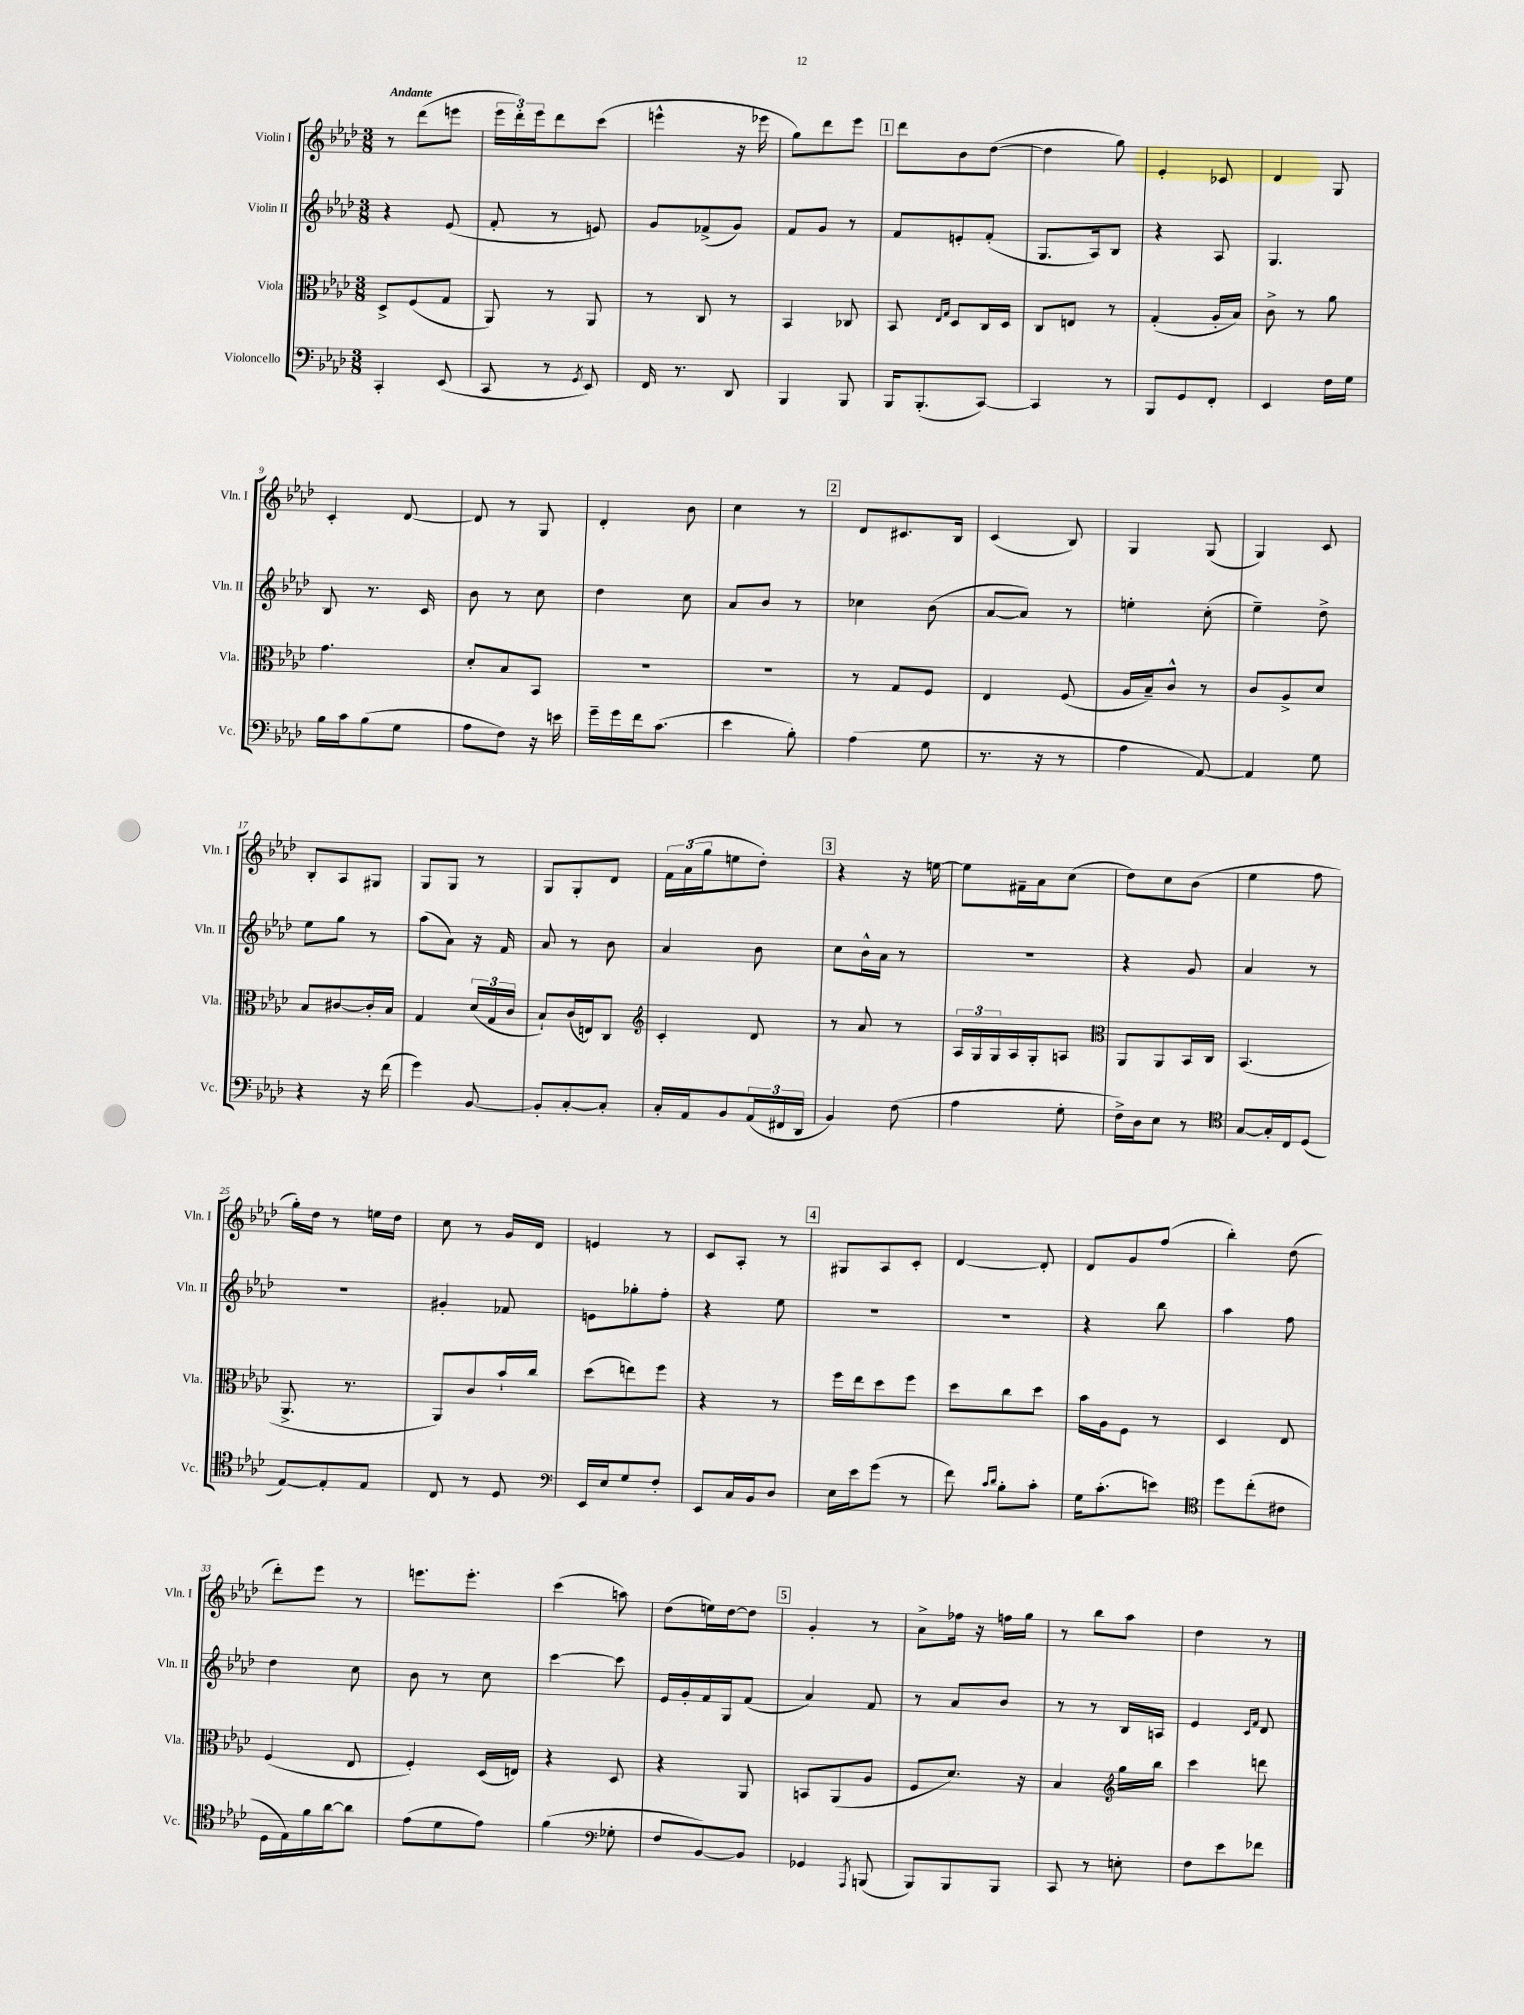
<<
\new StaffGroup <<
\new Staff = "s0" \with { instrumentName = "Violin I" shortInstrumentName = "Vln. I" } {
    \clef treble \key aes \major \numericTimeSignature \time 3/8 \tempo "Andante"
    r8 des'''8( e'''8 |
    \tuplet 3/2 { ees'''16 des'''16-.) ees'''16 } des'''8 c'''8( |
    e'''4-^ r16 ees'''16 |
    g''8) des'''8 ees'''8 |
    \mark \markup { \box "1" } des'''8 bes'8 des''8~( |
    des''4 g''8) |
    ees'4-. ces'8 |
    des'4 g8 |
    c'4-. des'8~ |
    des'8 r8 g8 |
    des'4-. bes'8 |
    c''4 r8 |
    \mark \markup { \box "2" } des'8 cis'8. bes16 |
    c'4( bes8) |
    g4 g8( |
    g4) c'8 |
    bes8-. aes8 gis8 |
    g8 g8 r8 |
    g8 g8-. des'8 |
    \tuplet 3/2 { f'16 aes'16( g''16 } e''8 des''8-.) |
    \mark \markup { \box "3" } r4 r16 e''16~ |
    e''8 fis'16-- aes'16 c''8( |
    des''8) c''8 bes'8( |
    ees''4 f''8 |
    g''16-.) des''16 r8 e''16 des''16 |
    c''8 r8 g'16 des'16 |
    e'4 r8 |
    c'8 aes8-. r8 |
    \mark \markup { \box "4" } gis8 aes8 c'8-. |
    des'4~ des'8-. |
    des'8 g'8 f''8( |
    bes''4-.) des''8( |
    des'''8-.) ees'''8 r8 |
    e'''8. e'''8.-. |
    c'''4( a''8) |
    des''8( e''16) des''16~ des''8 |
    \mark \markup { \box "5" } g'4-. r8 |
    aes'8-> fes''16 r16 f''16 g''16 |
    r8 bes''8 aes''8 |
    des''4 r8 \bar "|." |
}
\new Staff = "s1" \with { instrumentName = "Violin II" shortInstrumentName = "Vln. II" } {
    \clef treble \key aes \major \numericTimeSignature \time 3/8
    r4 ees'8( |
    f'8-. r8 e'8) |
    g'8 fes'8->( g'8) |
    f'8 g'8 r8 |
    \mark \markup { \box "1" } f'8 e'8-. f'8-.( |
    g8. aes16) bes8 |
    r4 aes8 |
    g4. |
    bes8 r8. c'16 |
    bes'8 r8 c''8 |
    des''4 c''8 |
    aes'8 bes'8 r8 |
    \mark \markup { \box "2" } ces''4 bes'8( |
    aes'8~ aes'8) r8 |
    e''4-. c''8-.( |
    ees''4--) des''8-> |
    ees''8 g''8 r8 |
    aes''8( aes'8) r16 f'16 |
    aes'8 r8 bes'8 |
    aes'4 bes'8 |
    \mark \markup { \box "3" } c''8 bes'16-^ aes'16 r8 |
    R4. |
    r4 g'8 |
    aes'4 r8 |
    R4. |
    gis'4-. fes'8 |
    e'8 ges''8-. f''8-. |
    r4 ees''8 |
    \mark \markup { \box "4" } R4. |
    R4. |
    r4 bes''8 |
    aes''4 f''8 |
    des''4 c''8 |
    bes'8 r8 c''8 |
    c'''4~ c'''8 |
    ees'16 g'16-. f'16 g16 f'8( |
    \mark \markup { \box "5" } aes'4) f'8 |
    r8 aes'8 bes'8 |
    r8 r8 bes16 a16 |
    ees'4 \grace { c'16 f'16 } des'8 \bar "|." |
}
\new Staff = "s2" \with { instrumentName = "Viola" shortInstrumentName = "Vla." } {
    \clef alto \key aes \major \numericTimeSignature \time 3/8
    des8-> f8( g8 |
    aes,8) r8 aes,8 |
    r8 c8 r8 |
    bes,4 ces8 |
    \mark \markup { \box "1" } bes,8 \grace { ees16 g16 } des8 c16 des16 |
    c8 e8 r8 |
    g4-.( aes16-. bes16) |
    c'8-> r8 aes'8 |
    g'4. |
    des'8-. bes8 bes,8 |
    R4. |
    R4. |
    \mark \markup { \box "2" } r8 g8 f8 |
    ees4 f8( |
    aes16 bes16--) c'8-^ r8 |
    c'8 aes8-> des'8 |
    bes8 cis'8~ cis'16-. bes16 |
    g4 \tuplet 3/2 { des'16( g16 c'16 } |
    bes8-!) c'16( e16) c8 |
    \clef treble c'4-. des'8 |
    \mark \markup { \box "3" } r8 aes'8 r8 |
    \tuplet 3/2 { aes16 g16 g16 } aes16 g16-. a8 |
    \clef alto aes,8 aes,8 bes,16 c16 |
    bes,4.( |
    aes,8.-> r8. |
    aes,8) c'8 bes'16-! c''16 |
    des''8( e''8) f''8 |
    r4 r8 |
    \mark \markup { \box "4" } f''16 ees''16 des''8 f''8 |
    des''8 c''8 des''8 |
    bes'16 aes16 f8 r8 |
    des4 ees8 |
    f4( ees8 |
    f4-.) des16( e16) |
    r4 des8 |
    r4 aes,8 |
    \mark \markup { \box "5" } b,8 aes,8( aes8 |
    f8 des'8.) r16 |
    bes4 \clef treble g''16 bes''16 |
    c'''4 d'''8 \bar "|." |
}
\new Staff = "s3" \with { instrumentName = "Violoncello" shortInstrumentName = "Vc." } {
    \clef bass \key aes \major \numericTimeSignature \time 3/8
    c,4-. ees,8( |
    c,8 r8 \acciaccatura { g,8 } ees,8) |
    f,16 r8. des,8 |
    bes,,4 bes,,8 |
    \mark \markup { \box "1" } bes,,16 bes,,8.-.( c,8~) |
    c,4 r8 |
    bes,,8 g,8 f,8-. |
    ees,4 f16 g16 |
    bes16 c'16 bes8( g8 |
    aes8 f8) r16 e'16 |
    g'16-- g'16 f'16 c'8.( |
    ees'4 bes8-.) |
    \mark \markup { \box "2" } aes4( g8 |
    r8. r16 r8 |
    aes4 aes,8~) |
    aes,4 g8 |
    r4 r16 f'16( |
    g'4) bes,8~ |
    bes,8-. c8~-. c8-. |
    c16-. aes,16 bes,8 \tuplet 3/2 { aes,16( fis,16 des,16 } |
    \mark \markup { \box "3" } bes,4) f8( |
    aes4 g8-. |
    f16->) des16 ees8 r8 |
    \clef tenor g8~ g16-. c16 des8( |
    ees8~) ees8-. ees8 |
    c8 r8 des8 |
    \clef bass ees,16 ees16 g8 f8-. |
    ees,8 c16 bes,16 des8 |
    \mark \markup { \box "4" } ees16 ees'16 g'8( r8 |
    f'8) \grace { c'16 des'16 } bes8-. c'8-. |
    g16 c'8.-.( e'8) |
    \clef tenor des''8 c''8-.( cis'8 |
    des16 ees16) f'16 aes'16~ aes'8 |
    ees'8( des'8 ees'8) |
    f'4( \clef bass ges8-. |
    f8 bes,8~) bes,8 |
    \mark \markup { \box "5" } ges,4 \acciaccatura { aes,,8 } b,,8( |
    bes,,8) bes,,8 bes,,8 |
    c,8 r8 e8-. |
    f8 ees'8 fes'8 \bar "|." |
}
>>
>>
